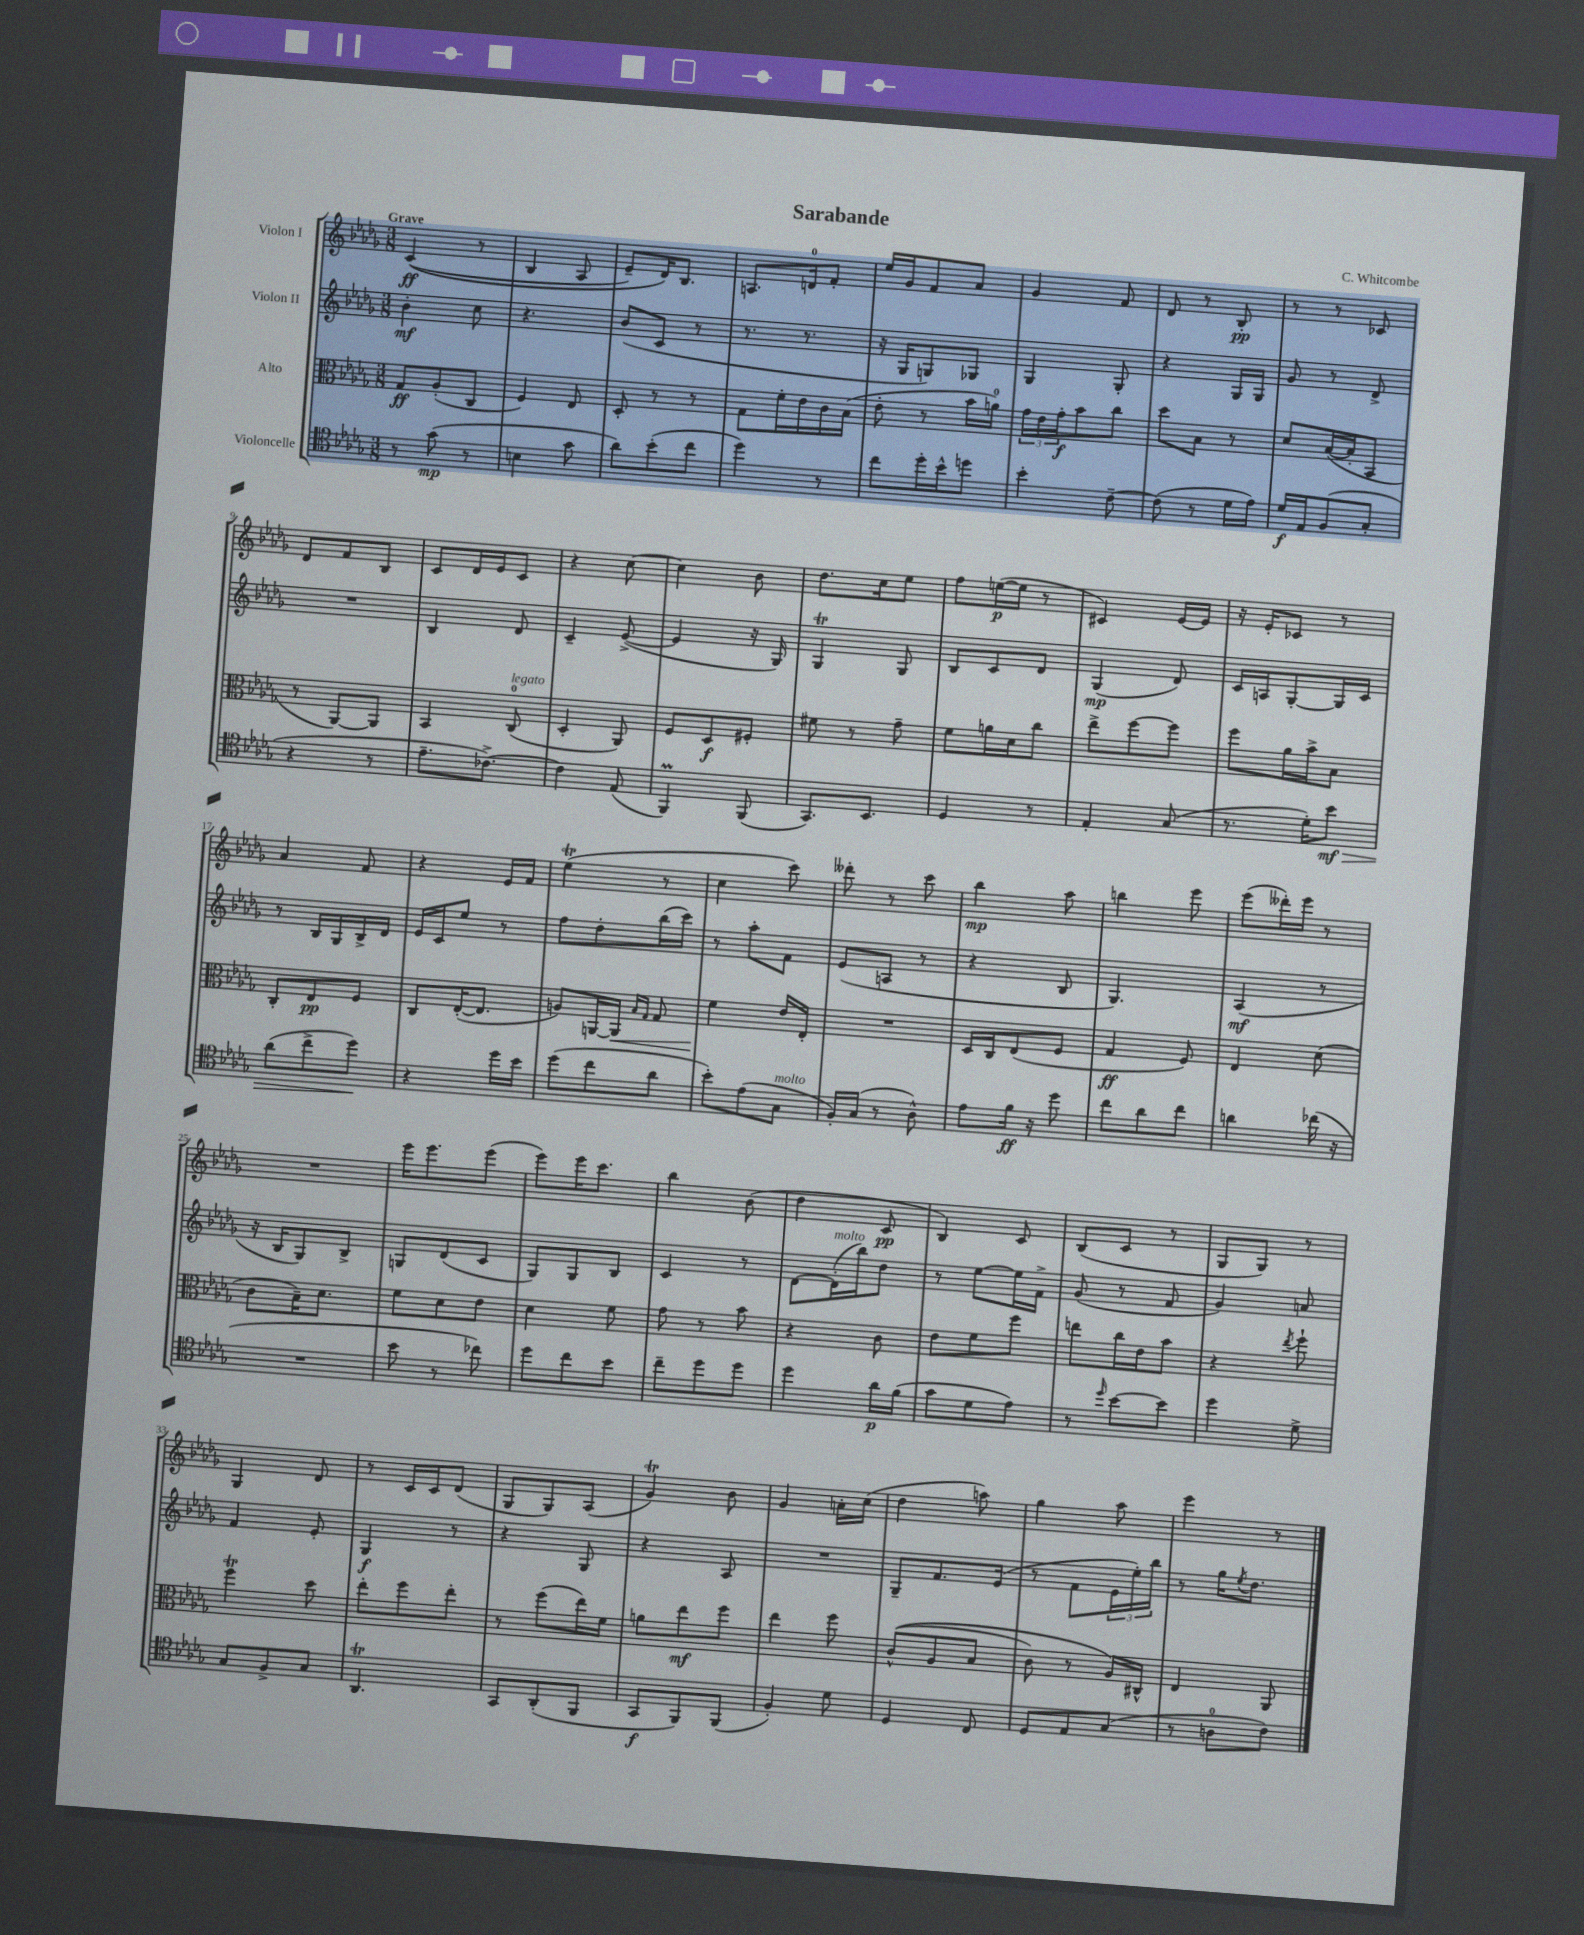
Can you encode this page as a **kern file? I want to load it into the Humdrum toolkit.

**kern	**dynam	**kern	**dynam	**kern	**dynam	**kern	**dynam
*part4	*part4	*part3	*part3	*part2	*part2	*part1	*part1
*staff4	*staff4	*staff3	*staff3	*staff2	*staff2	*staff1	*staff1
*I"Violoncelle	*	*I"Alto	*	*I"Violon II	*	*I"Violon I	*
*clefC4	*	*clefC3	*	*clefG2	*	*clefG2	*
*k[b-e-a-d-g-]	*	*k[b-e-a-d-g-]	*	*k[b-e-a-d-g-]	*	*k[b-e-a-d-g-]	*
*M3/8	*	*M3/8	*	*M3/8	*	*M3/8	*
=1	=1	=1	=1	=1	=1	=1	=1
!	!	!	!	!	!	!LO:TX:a:B:t=Grave	!
8r	.	8G-/L	ff	4b-'\	mf	((4c/	ff
(8g-\	mp	(8A-'/	.	.	.	.	.
8r	.	8C/J	.	8cc\	.	8r	.
=2	=2	=2	=2	=2	=2	=2	=2
4Bn\	.	4F/)	.	4.r	.	4B-/	.
8g-\	.	8E-/	.	.	.	8A-/	.
=3	=3	=3	=3	=3	=3	=3	=3
8a-\L)	.	8D-'/	.	(8b-/L	.	8e-~/L)	.
(8b-'\	.	8r	.	8c/J	.	16d-/K)	.
.	.	.	.	.	.	8.B-/J	.
8cc\J	.	8r	.	8r	.	.	.
=4	=4	=4	=4	=4	=4	=4	=4
4dd-\)	.	8G-\L	.	8.r	.	8.An/L	.
.	.	16f'\L	.	.	.	.	.
.	.	16e-\	.	8.r	.	16dn/k	.
8r	.	16c\	.	.	.	8f'/J	.
.	.	(16B-\JJ	.	.	.	.	.
=5	=5	=5	=5	=5	=5	=5	=5
8cc\L	.	8e-'\	.	16r	.	16ee-/LL	.
.	.	.	.	16G-/KL	.	16g-/J	.
16dd-'\L	.	8r	.	8Gn/)	.	8f/	.
16b-^^\J	.	.	.	.	.	.	.
8ddn\J	.	16b-\LL	.	8G-X/J	.	8a-/J	.
.	.	16an\JJ)	.	.	.	.	.
=6	=6	=6	=6	=6	=6	=6	=6
4b-'\	.	24g-\LL	.	4G-/	.	4g-/	.
.	.	24e-\	.	.	.	.	.
.	.	24g-'\J	f	.	.	.	.
.	.	8b-\	.	.	.	.	.
[8c~\	.	8cc\J	.	8G-'/	.	8f/	.
=7	=7	=7	=7	=7	=7	=7	=7
(8c\]	.	8dd-\L	.	4r	.	8d-/	.
8r	.	8B-\J	.	.	.	8r	.
16d-\LL	.	8r	.	16G-/LL	.	8B-'/	pp
16e-\JJ)	.	.	.	16G-/JJ	.	.	.
=8	=8	=8	=8	=8	=8	=8	=8
16d-/LL	f	8d-/L	.	8g-/	.	8r	.
16E-/J	.	.	.	.	.	.	.
(8F/	.	([16B-/L	.	8r	.	8r	.
.	.	16B-'/J]	.	.	.	.	.
8G-'/J	.	8BB-/J	.	8d-^/	.	8c-X/	.
!!LO:LB:g=z
=9	=9	=9	=9	=9	=9	=9	=9
4r	.	8r	.	4.r	.	8d-/L	.
.	.	[8AA-/L)	.	.	.	8f/	.
8r	.	8AA-/J]	.	.	.	8B-/J	.
=10	=10	=10	=10	=10	=10	=10	=10
8.e-~\L	.	4BB-/	.	4B-/	.	8c/L	.
.	.	.	.	.	.	16d-/L	.
[8.c-X^\J)	.	.	.	.	.	16e-/J	.
!	!	!LO:TX:a:i:t=legato	!	!	!	!	!
.	.	(8C/	.	8d-/	.	8c/J	.
=11	=11	=11	=11	=11	=11	=11	=11
4c-\]	.	4D-'/	.	4c~/	.	4r	.
(8E-/	.	8AA-/)	.	([8e-^/	.	[8cc\	.
=12	=12	=12	=12	=12	=12	=12	=12
4FFm/)	.	8F/L	.	4e-/]	.	4cc\]	.
.	.	8D-/	f	.	.	.	.
(8FF/	.	8F#X'/J	.	16r	.	8b-\	.
.	.	.	.	16G-/)	.	.	.
=13	=13	=13	=13	=13	=13	=13	=13
8.GG-/L)	.	8f#X\	.	4G-T/	.	8.dd-\L	.
.	.	8r	.	.	.	.	.
8.BB-/J	.	.	.	.	.	16cc\k	.
.	.	8g-~\	.	8G-/	.	8ee-\J	.
=14	=14	=14	=14	=14	=14	=14	=14
4D-/	.	8f\L	.	8B-/L	.	8ff\L	.
.	.	16an\L	.	8c/	.	([16een\L	p
.	.	16d-\J	.	.	.	16ee\JJ]	.
8r	.	8cc\J	.	8d-/J	.	8r	.
=15	=15	=15	=15	=15	=15	=15	=15
4E-'/	.	8ee-^\L	.	(4G-/	mp	4c#X/)	.
.	.	[8ff\	.	.	.	.	.
(8G-/	.	8ff\J]	.	8d-/)	.	[16e-/LL	.
.	.	.	.	.	.	16e-/JJ]	.
=16	=16	=16	=16	=16	=16	=16	=16
8.r	.	8ff\L	.	16c/LL	.	16r	.
.	.	.	.	16An/J	.	16e-'/KL	.
.	.	16a-\L	.	[8G-'/	.	8c-X/J	.
16d-'\KL)	.	16b-^\J	.	.	.	.	.
!	!LO:HP:b	!	!	!	!	!	!
8b-\J	> mf	8B-\J	.	16G-/L]	.	8r	.
.	.	.	.	16c/JJ	.	.	.
!!LO:LB:g=z
=17	=17	=17	=17	=17	=17	=17	=17
(8a-\L	.	8C'/L	.	8r	.	4a-/	.
8cc^\	.	8E-/	pp	16B-/LL	.	.	.
.	.	.	.	16G-/	.	.	.
8dd-\J)	.	8F/J	.	16B-^/	.	8f/	.
.	.	.	.	16d-/JJ	.	.	.
.	]	.	.	.	.	.	.
=18	=18	=18	=18	=18	=18	=18	=18
4r	.	8C/L	.	16e-/LL	.	4r	.
.	.	.	.	16c/J	.	.	.
.	.	([16E-'/K	.	8ee-/J	.	.	.
.	.	8.E-/J]	.	.	.	.	.
16dd-\LL	.	.	.	8r	.	16e-/LL	.
16b-\JJ	.	.	.	.	.	16f/JJ	.
=19	=19	=19	=19	=19	=19	=19	=19
(8dd-\L	.	8An/L)	.	8ff\L	.	(4ee-T\	.
8cc\	.	[16AAn/L	.	8dd-'\	.	.	.
!	!	!	!LO:HP:b	!	!	!	!
.	.	16AA/JJ]	<	.	.	.	.
.	.	16qqB-/LL	.	.	.	.	.
.	.	16qqG-/JJ	.	.	.	.	.
8a-\J	.	8G-/	.	(16bb-\L	.	8r	.
.	.	.	.	16ccc\JJ)	.	.	.
=20	=20	=20	=20	=20	=20	=20	=20
8b-'\L)	.	4f\	.	8r	.	4cc\	.
(8e-\	.	.	.	8aa-'\L	.	.	.
!LO:TX:a:i:t=molto	!	!	!	!	!	!	!
8G-\J	.	16e-/LL	[	8f\J	.	8ccc\)	.
.	.	16E-'/JJ	.	.	.	.	.
=21	=21	=21	=21	=21	=21	=21	=21
16F'/LL)	.	4.r	.	(8e-/L	.	8ddd--X'\	.
(16G-/JJ	.	.	.	.	.	.	.
8r	.	.	.	8An/J	.	8r	.
8A-^^\)	.	.	.	8r	.	8ccc\	.
=22	=22	=22	=22	=22	=22	=22	=22
8e-\L	.	16D-/LL	.	4r	.	4bb-\	mp
.	.	16C/J	.	.	.	.	.
16f\Jk	ff	(8E-/	.	.	.	.	.
16r	.	.	.	.	.	.	.
8dd-\	.	8F/J	.	8B-/	.	8aa-\	.
=23	=23	=23	=23	=23	=23	=23	=23
8cc\L	.	4G-/	ff	4.G-/)	.	4bbn\	.
8a-\	.	.	.	.	.	.	.
8cc\J	.	8F/)	.	.	.	8eee-\	.
=24	=24	=24	=24	=24	=24	=24	=24
4an\	.	4E-/	.	(4A-/	mf	(8eee-\L	.
.	.	.	.	.	.	16ddd--X'\L)	.
.	.	.	.	.	.	16eee-\JJ	.
(16cc-X\	.	(8d-\	.	8r	.	8r	.
16r	.	.	.	.	.	.	.
!!LO:LB:g=z
=25	=25	=25	=25	=25	=25	=25	=25
4.r	.	8c\L	.	16r	.	4.r	.
.	.	.	.	16B-/KL	.	.	.
.	.	16B-~\K)	.	8G-/)	.	.	.
.	.	8.d-\J	.	.	.	.	.
.	.	.	.	8B-^/J	.	.	.
=26	=26	=26	=26	=26	=26	=26	=26
8b-\	.	8f\L	.	8Gn/L	.	16eee-\KL	.
.	.	.	.	.	.	8.eee-\	.
8r	.	8d-\	.	(8d-/	.	.	.
8cc-X\)	.	8e-\J	.	8c/J	.	(8eee-\J	.
=27	=27	=27	=27	=27	=27	=27	=27
8dd-\L	.	4d-\	.	8G-/L)	.	8eee-\L)	.
8cc\	.	.	.	8G-/	.	16eee-\K	.
.	.	.	.	.	.	8.ccc\J	.
8b-\J	.	8f\	.	8B-/J	.	.	.
=28	=28	=28	=28	=28	=28	=28	=28
8cc~\L	.	8g-\	.	4c/	.	4bb-\	.
8dd-\	.	8r	.	.	.	.	.
8dd-\J	.	8b-\	.	8r	.	(8b-\	.
=29	=29	=29	=29	=29	=29	=29	=29
4dd-\	.	4r	.	[8d-\L	.	4dd-\	.
!	!	!	!	!LO:TX:a:i:t=molto	!	!	!
.	.	.	.	(16d-'\L]	.	.	.
.	.	.	.	16bb-\J)	.	.	.
16a-\LL	p	8c\	.	8dd-\J	.	8c/	pp
(16f\JJ	.	.	.	.	.	.	.
=30	=30	=30	=30	=30	=30	=30	=30
8g-\L	.	8e-\L	.	8r	.	4B-/)	.
8d-\	.	8f\	.	[8ee-\L	.	.	.
8e-\J)	.	8ff\J	.	16ee-\L]	.	8c/	.
.	.	.	.	16f^\JJ	.	.	.
=31	=31	=31	=31	=31	=31	=31	=31
8r	.	8een\L	.	(8g-/	.	(8B-/L	.
16qqdd-/	.	.	.	.	.	.	.
[8b-\L	.	16cc\L	.	8r	.	8c/J	.
.	.	16e-\J	.	.	.	.	.
8b-\J]	.	8b-\J	.	8f/	.	8r	.
=32	=32	=32	=32	=32	=32	=32	=32
4dd-\	.	4r	.	4g-/)	.	8G-/L	.
.	.	.	.	.	.	8G-/J)	.
.	.	8qee-/	.	.	.	.	.
8d-^\	.	8ff`\	.	8an/	.	8r	.
!!LO:LB:g=z
=33	=33	=33	=33	=33	=33	=33	=33
8G-/L	.	4fft\	.	4f/	.	4G-/	.
8F^/	.	.	.	.	.	.	.
8G-/J	.	8dd-\	.	8e-'/	.	8d-/	.
=34	=34	=34	=34	=34	=34	=34	=34
4.AA-T/	.	8ee-'\L	.	4G-/	f	8r	.
.	.	8ff\	.	.	.	16c/LL	.
.	.	.	.	.	.	16c/J	.
.	.	8ee-'\J	.	8r	.	(8d-/J	.
=35	=35	=35	=35	=35	=35	=35	=35
8GG-/L	.	8r	.	4r	.	8G-/L	.
(8AA-'/	.	(8ff\L	.	.	.	8G-/)	.
8FF/J	.	16ee-\L)	.	8G-/	.	(8A-/J	.
.	.	16f\JJ	.	.	.	.	.
=36	=36	=36	=36	=36	=36	=36	=36
8GG-/L	f	8an\L	.	4r	.	4g-T/)	.
8FF/)	.	8ee-\	mf	.	.	.	.
(8FF/J	.	8ff\J	.	8A-/	.	8b-\	.
=37	=37	=37	=37	=37	=37	=37	=37
4F'/)	.	4ee-\	.	4.r	.	4g-/	.
8d-\	.	8ff\	.	.	.	16an'\LL	.
.	.	.	.	.	.	(16cc\JJ	.
=38	=38	=38	=38	=38	=38	=38	=38
4D-/	.	((8c^^/L	.	8G-~/L	.	4dd-\	.
.	.	8A-/	.	8.f/	.	.	.
8C/	.	8B-/J	.	.	.	8aan\)	.
.	.	.	.	(16e-/Jk	.	.	.
=39	=39	=39	=39	=39	=39	=39	=39
8D-/L	.	8c\)	.	8r	.	4gg-\	.
8E-/	.	8r	.	8f\L	.	.	.
(8G-/J	.	16A-/LL)	.	24e-\L	.	8aa-\	.
.	.	.	.	24ee-'\)	.	.	.
.	.	16C#X^^/JJ	.	.	.	.	.
.	.	.	.	24bb-\JJ	.	.	.
=40	=40	=40	=40	=40	=40	=40	=40
8r	.	4E-/	.	8r	.	4eee-\	.
8An\L	.	.	.	16gg-\KL	.	.	.
.	.	.	.	8qee-/	.	.	.
.	.	.	.	8.dd-\J	.	.	.
8c\J)	.	8AA-/	.	.	.	8r	.
==	==	==	==	==	==	==	==
*-	*-	*-	*-	*-	*-	*-	*-
